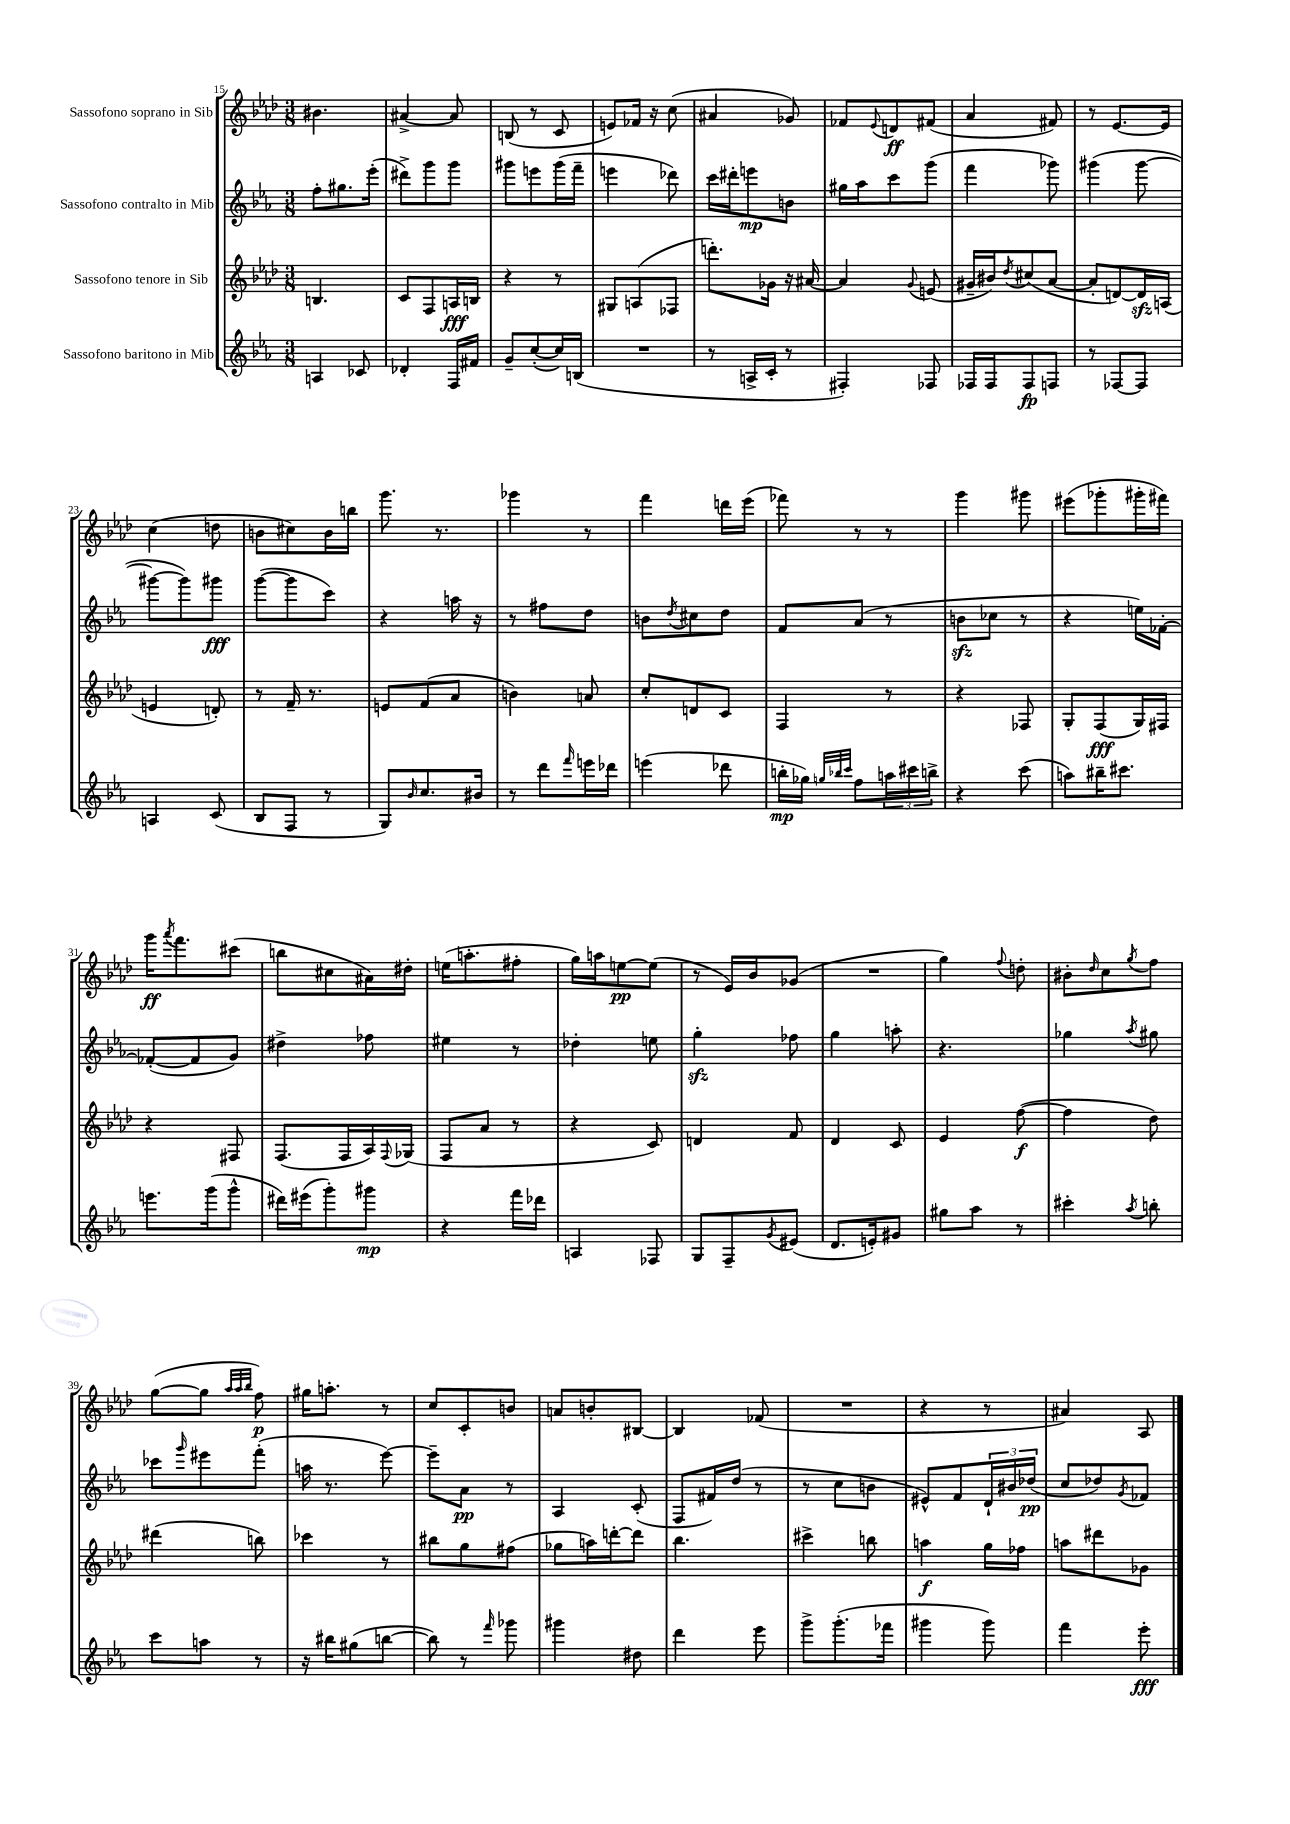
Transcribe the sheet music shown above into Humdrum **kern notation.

**kern	**dynam	**kern	**dynam	**kern	**dynam	**kern	**dynam
*part4	*part4	*part3	*part3	*part2	*part2	*part1	*part1
*staff4	*staff4	*staff3	*staff3	*staff2	*staff2	*staff1	*staff1
*I"Sassofono baritono in Mib	*	*I"Sassofono tenore in Sib	*	*I"Sassofono contralto in Mib	*	*I"Sassofono soprano in Sib	*
*clefG2	*	*clefG2	*	*clefG2	*	*clefG2	*
*k[b-e-a-]	*	*k[b-e-a-d-]	*	*k[b-e-a-]	*	*k[b-e-a-d-]	*
*M3/8	*	*M3/8	*	*M3/8	*	*M3/8	*
=15	=15	=15	=15	=15	=15	=15	=15
4An/	.	4.Bn/	.	8ff'\L	.	4.b#X\	.
.	.	.	.	8.gg#X\	.	.	.
8c-X/	.	.	.	.	.	.	.
.	.	.	.	(16eee-'\Jk	.	.	.
=16	=16	=16	=16	=16	=16	=16	=16
4d-X'/	.	8c/L	.	8ddd#X^\L)	.	[4a#X^/	.
.	.	8F/	.	8ggg\	.	.	.
16F/LL	.	16An/L	fff	8ggg\J	.	8a#/]	.
16f#X/JJ	.	16Bn/JJ	.	.	.	.	.
=17	=17	=17	=17	=17	=17	=17	=17
8g~/L	.	4r	.	8ggg#X\L	.	(8Bn/	.
([8cc'/	.	.	.	8eeen\	.	8r	.
16cc/L])	.	8r	.	(16ggg#\L	.	8c/	.
(16Bn/JJ	.	.	.	16fff~\JJ	.	.	.
=18	=18	=18	=18	=18	=18	=18	=18
4.r	.	8G#X/L	.	4eeen\	.	8en/L)	.
.	.	(8An/	.	.	.	16f-X/Jk	.
.	.	.	.	.	.	16r	.
.	.	8F-X/J	.	8ddd-X\)	.	(8cc\	.
=19	=19	=19	=19	=19	=19	=19	=19
8r	.	8.dddn'\L)	.	16ccc\LL	.	4a#X/	.
.	.	.	.	16ddd#X'\J	.	.	.
16An^/LL	.	.	.	8eeen\	mp	.	.
16c'/JJ	.	16g-X\Jk	.	.	.	.	.
8r	.	16r	.	8bn\J	.	8g-X/)	.
.	.	[16a#X/	.	.	.	.	.
=20	=20	=20	=20	=20	=20	=20	=20
4F#X'/)	.	4a#/]	.	16gg#X\LL	.	8f-X/L	.
.	.	.	.	16aa-\J	.	.	.
.	.	.	.	.	.	8qqe-/	.
.	.	.	.	8ccc\	.	8dn/	ff
.	.	8qqg/	.	.	.	.	.
8F-X/	.	(8en/	.	(8ggg\J	.	(8f#X/J	.
=21	=21	=21	=21	=21	=21	=21	=21
16F-X/LL	.	16g#X~/LL	.	4fff\	.	4a-/	.
16F-/J	.	16b#X/J)	.	.	.	.	.
.	.	8qdd-/	.	.	.	.	.
8F-/	fp	(8cc#X/	.	.	.	.	.
8Fn/J	.	[8a-/J	.	8ggg-X\)	.	8f#X/)	.
=22	=22	=22	=22	=22	=22	=22	=22
8r	.	8a-'/L]	.	(4ggg#X\	.	8r	.
[8F-X/L	.	[8dn/)	.	.	.	[8.e-/L	.
8F-/J]	.	16dzz/L]	.	[8ggg#\	.	.	.
.	.	(16An/JJ	.	.	.	16e-/Jk]	.
!!LO:LB:g=z
=23	=23	=23	=23	=23	=23	=23	=23
4An/	.	4en/	.	8ggg#X\L_	.	(4cc\	.
.	.	.	.	8ggg#\])	.	.	.
(8c/	.	8dn'/)	.	8ggg#X\J	fff	8ddn\	.
=24	=24	=24	=24	=24	=24	=24	=24
8B-/L	.	8r	.	([8ggg\L	.	8bn\L	.
8F/J	.	16f~/	.	8ggg\]	.	8cc#X\)	.
.	.	8.r	.	.	.	.	.
8r	.	.	.	8ccc\J)	.	16b\L	.
.	.	.	.	.	.	16bbn\JJ	.
=25	=25	=25	=25	=25	=25	=25	=25
8G/L)	.	8en/L	.	4r	.	8.ggg\	.
16qqb-/	.	.	.	.	.	.	.
8.cc/	.	(8f/	.	.	.	.	.
.	.	.	.	.	.	8.r	.
.	.	8a-/J	.	16aan\	.	.	.
16b#X/Jk	.	.	.	16r	.	.	.
=26	=26	=26	=26	=26	=26	=26	=26
8r	.	4bn\)	.	8r	.	4ggg-X\	.
8ddd\L	.	.	.	8ff#X\L	.	.	.
16qqfff/	.	.	.	.	.	.	.
16eeen\L	.	8an/	.	8dd\J	.	8r	.
16ddd-X\JJ	.	.	.	.	.	.	.
=27	=27	=27	=27	=27	=27	=27	=27
(4eeen\	.	8cc'/L	.	8bn\L	.	4fff\	.
.	.	.	.	8qdd/	.	.	.
.	.	8dn/	.	8cc#X\	.	.	.
8ddd-X\	.	8c/J	.	8dd\J	.	16dddn\LL	.
.	.	.	.	.	.	(16eee-\JJ	.
=28	=28	=28	=28	=28	=28	=28	=28
16bbn'\LL	mp	4F/	.	8f/L	.	8fff-X\)	.
16gg-X\JJ)	.	.	.	.	.	.	.
32qqggn/LLL	.	.	.	.	.	.	.
32qqbb-X/	.	.	.	.	.	.	.
32qqccc/JJJ	.	.	.	.	.	.	.
8ff\L	.	.	.	(8a-/J	.	8r	.
24aan\L	.	8r	.	8r	.	8r	.
24ccc#X\	.	.	.	.	.	.	.
24bbn^\JJ	.	.	.	.	.	.	.
=29	=29	=29	=29	=29	=29	=29	=29
4r	.	4r	.	8bnzz\L	.	4ggg\	.
.	.	.	.	8cc-X\J	.	.	.
(8ccc\	.	8F-X/	.	8r	.	8ggg#X\	.
=30	=30	=30	=30	=30	=30	=30	=30
8aan\L)	.	8G'/L	.	4r	.	(8eee#X\L	.
16bb#X~\K	.	(8F/	fff	.	.	8ggg-X'\	.
8.ccc#X\J	.	.	.	.	.	.	.
.	.	16G/L)	.	16een\LL)	.	16ggg#X'\L	.
.	.	16F#X/JJ	.	[16f-X'\JJ	.	16fff#X\JJ)	.
!!LO:LB:g=z
=31	=31	=31	=31	=31	=31	=31	=31
8.eeen\L	.	4r	.	(8f-X'/L_	.	16ggg\KL	ff
.	.	.	.	.	.	8qaaa-/	.
.	.	.	.	.	.	8.fff\	.
.	.	.	.	8f-/]	.	.	.
(16ggg\k	.	.	.	.	.	.	.
8ggg^^\J	.	8F#X/	.	8g/J)	.	(8ccc#X\J	.
=32	=32	=32	=32	=32	=32	=32	=32
16ddd#X\LL)	.	(8.F/L	.	4dd#X^\	.	8bbn\L	.
(16eee#X\J	.	.	.	.	.	.	.
8ggg'\)	.	.	.	.	.	8cc#X\	.
.	.	16F/L	.	.	.	.	.
8ggg#X\J	mp	16A-/)	.	8ff-X\	.	16a#X\L)	.
.	.	8qqF/	.	.	.	.	.
.	.	(16G-X/JJ	.	.	.	16dd#X'\JJ	.
=33	=33	=33	=33	=33	=33	=33	=33
4r	.	8F/L	.	4ee#X\	.	(16een\KL	.
.	.	.	.	.	.	8.aan'\	.
.	.	8a-/J	.	.	.	.	.
16fff\LL	.	8r	.	8r	.	8ff#X'\J	.
16ddd-X\JJ	.	.	.	.	.	.	.
=34	=34	=34	=34	=34	=34	=34	=34
4An/	.	4r	.	4dd-X'\	.	16gg\LL)	.
.	.	.	.	.	.	16aan\J	.
.	.	.	.	.	.	[8een\	pp
8F-X/	.	8c/)	.	8een\	.	(8ee\J]	.
=35	=35	=35	=35	=35	=35	=35	=35
8G/L	.	4dn/	.	4ggzz'\	.	8r	.
8F~/	.	.	.	.	.	16e-/LL)	.
.	.	.	.	.	.	16b-/J	.
8qg/	.	.	.	.	.	.	.
(8e#X/J	.	8f/	.	8ff-X\	.	(8g-X/J	.
=36	=36	=36	=36	=36	=36	=36	=36
8.d/L	.	4d-/	.	4gg\	.	4.r	.
16en'/k)	.	.	.	.	.	.	.
8g#X/J	.	8c/	.	8aan'\	.	.	.
=37	=37	=37	=37	=37	=37	=37	=37
8gg#X\L	.	4e-/	.	4.r	.	4gg\)	.
8aa-\J	.	.	.	.	.	.	.
.	.	.	.	.	.	8qqff/	.
8r	.	([8ff\	f	.	.	8ddn'\	.
=38	=38	=38	=38	=38	=38	=38	=38
4ccc#X'\	.	4ff\]	.	4gg-X\	.	8b#X'\L	.
.	.	.	.	.	.	16qqdd-/	.
.	.	.	.	.	.	8cc\	.
8qaa-/	.	.	.	8qaa-/	.	8qgg/	.
8bbn'\	.	8dd-\)	.	8gg#X\	.	8ff\J	.
!!LO:LB:g=z
=39	=39	=39	=39	=39	=39	=39	=39
8ccc\L	.	(4ddd#X\	.	8ccc-X\L	.	([8gg\L	.
.	.	.	.	16qqggg/	.	.	.
8aan\J	.	.	.	8eee#X\	.	8gg\J]	.
.	.	.	.	.	.	32qqaa-/LLL	.
.	.	.	.	.	.	32qqaa-/	.
.	.	.	.	.	.	32qqbb-/JJJ	.
8r	.	8bbn\)	.	(8fff'\J	.	8ff\)	p
=40	=40	=40	=40	=40	=40	=40	=40
16r	.	4ccc-X\	.	16aan\	.	16gg#X\KL	.
16bb#X\KL	.	.	.	8.r	.	8.aan'\J	.
(8gg#X\	.	.	.	.	.	.	.
[8bbn\J	.	8r	.	[8eee-\)	.	8r	.
=41	=41	=41	=41	=41	=41	=41	=41
8bb\])	.	8bb#X\L	.	8eee-~\L]	.	8cc/L	.
8r	.	8gg\	.	8a-\J	pp	8c'/	.
16qqfff/	.	.	.	.	.	.	.
8ggg-X\	.	(8ff#X\J	.	8r	.	8bn/J	.
=42	=42	=42	=42	=42	=42	=42	=42
4ggg#X\	.	8gg-X\L	.	4A-/	.	8an/L	.
.	.	16aan\L)	.	.	.	8bn'/	.
.	.	[16dddn'\J	.	.	.	.	.
8dd#X\	.	8ddd\J]	.	(8c'/	.	[8B#X/J	.
=43	=43	=43	=43	=43	=43	=43	=43
4ddd\	.	4.bb-\	.	8F/L	.	4B#/]	.
.	.	.	.	16f#X/L)	.	.	.
.	.	.	.	(16dd/JJ	.	.	.
8eee-\	.	.	.	8r	.	(8f-X/	.
=44	=44	=44	=44	=44	=44	=44	=44
8ggg^\L	.	4ccc#X^\	.	8r	.	4.r	.
(8.ggg'\	.	.	.	8cc\L	.	.	.
.	.	8bbn\	.	8bn\J	.	.	.
16fff-X\Jk	.	.	.	.	.	.	.
=45	=45	=45	=45	=45	=45	=45	=45
4ggg#X\	.	4aan\	f	8e#X^^/L)	.	4r	.
.	.	.	.	8f/	.	.	.
8ggg#\)	.	16gg\LL	.	24d`/L	.	8r	.
.	.	.	.	24b#X/	.	.	.
.	.	16ff-X\JJ	.	.	.	.	.
.	.	.	.	(24dd-X/JJ	pp	.	.
=46	=46	=46	=46	=46	=46	=46	=46
4fff\	.	8aan\L	.	8cc/L	.	4a#X/)	.
.	.	8ddd#X\	.	8dd-X/)	.	.	.
.	.	.	.	8qg/	.	.	.
8eee-'\	fff	8g-X\J	.	8f-X/J	.	8A-/	.
==	==	==	==	==	==	==	==
*-	*-	*-	*-	*-	*-	*-	*-
